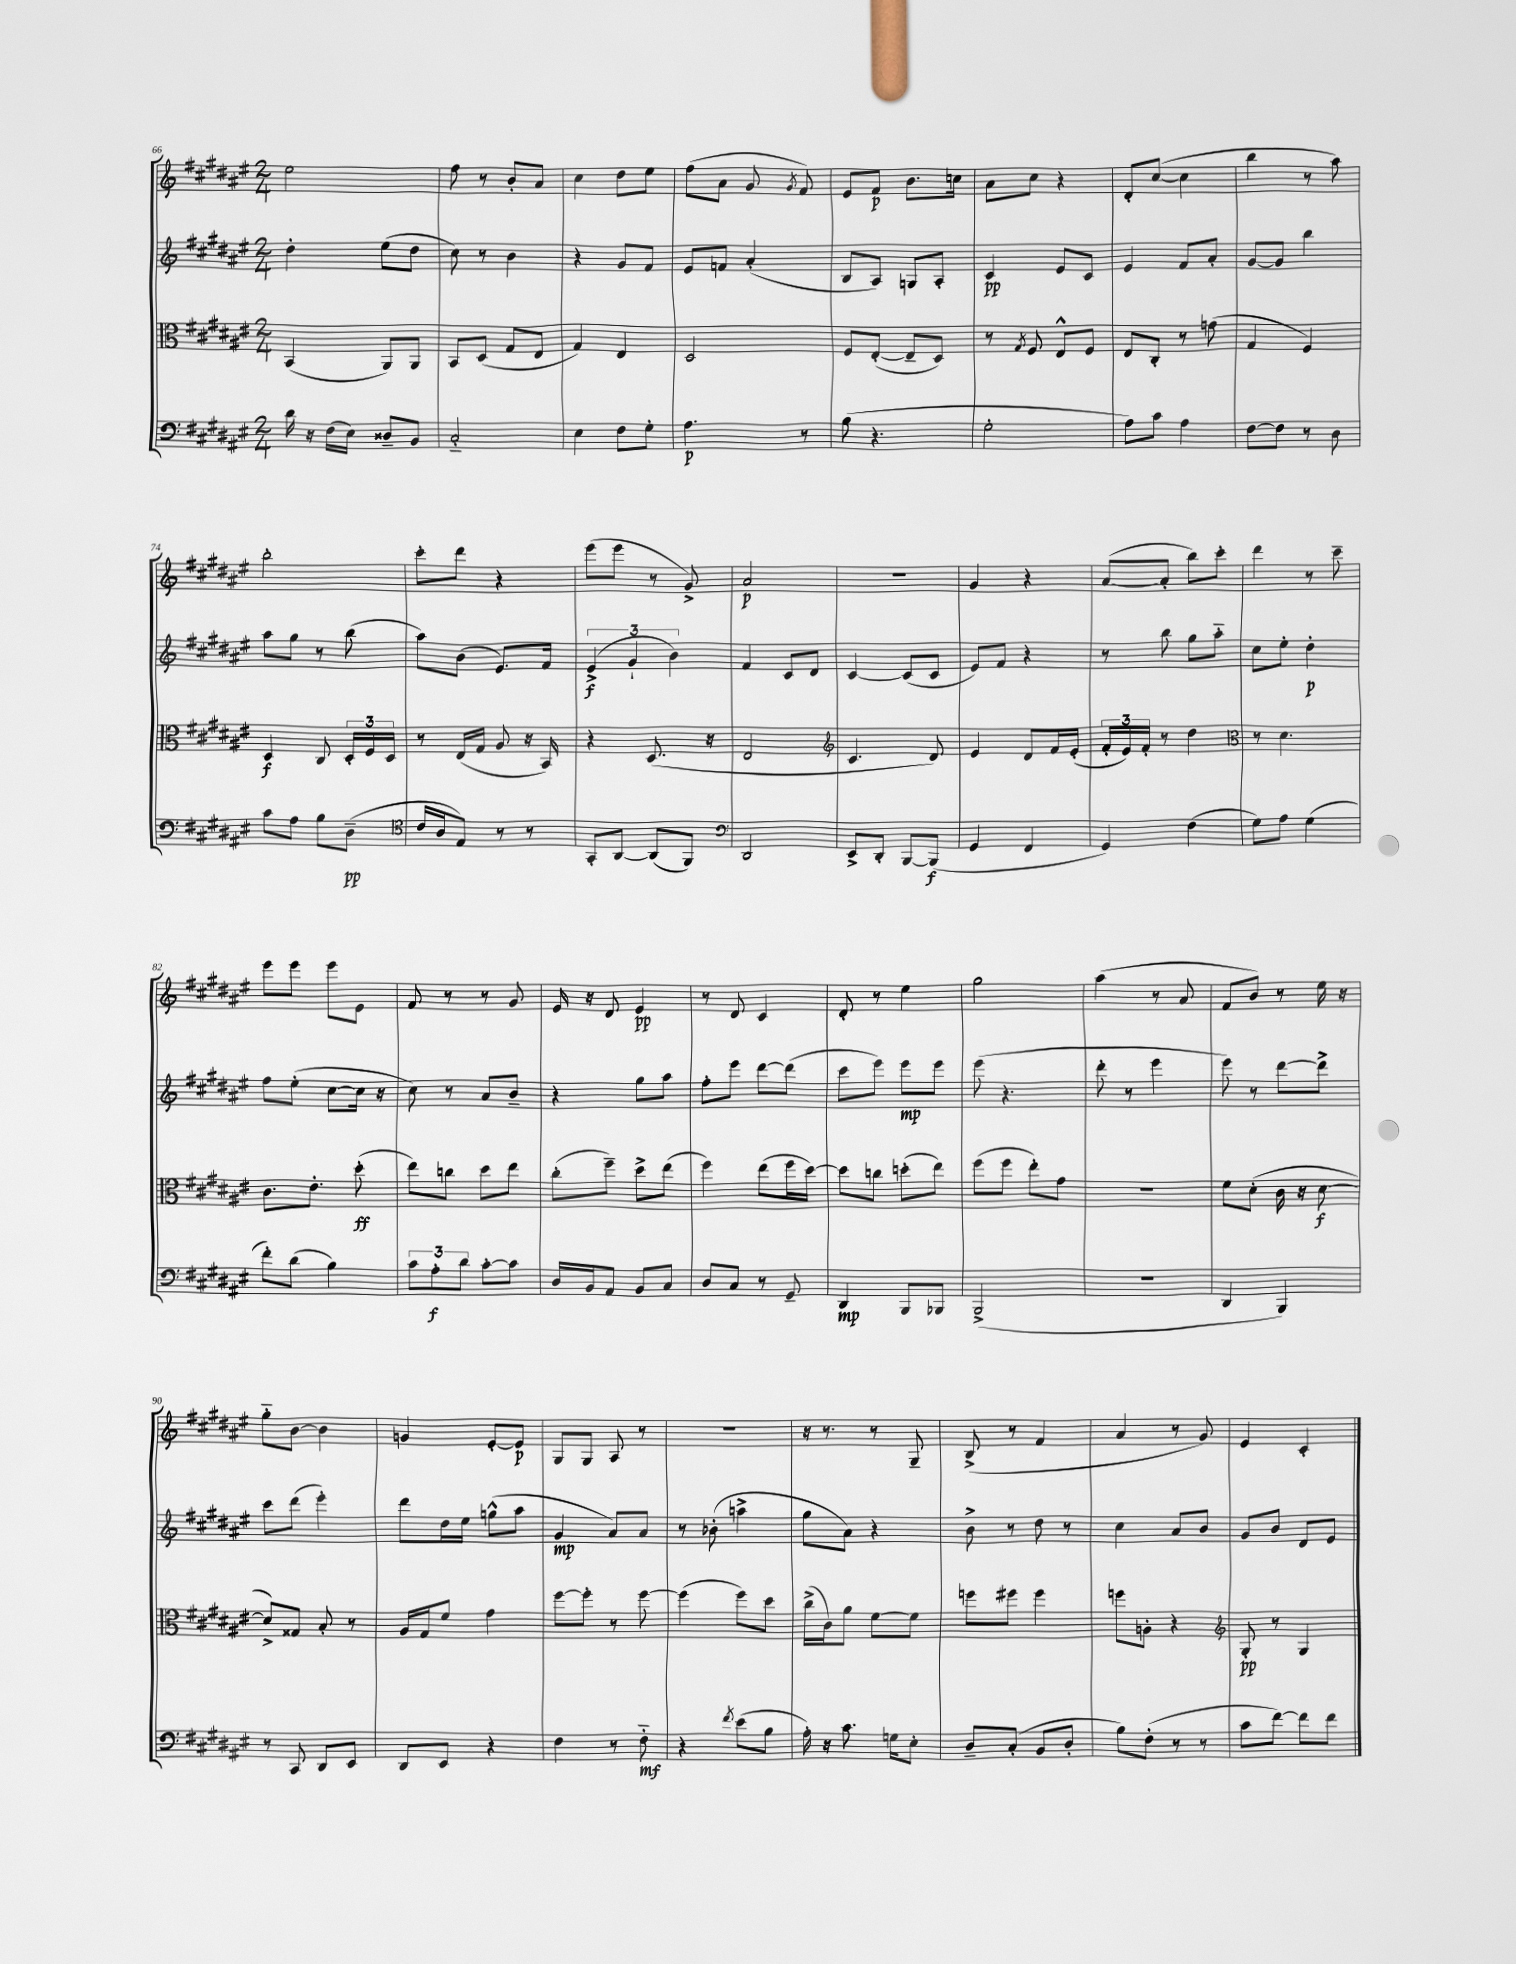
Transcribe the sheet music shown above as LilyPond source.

<<
\new StaffGroup <<
\new Staff = "s0" {
    \clef treble \key fis \major \numericTimeSignature \time 2/4
    \autoBeamOff eis''2 |
    fis''8 r8 b'8[-. ais'8] |
    cis''4 dis''8[ eis''8] |
    fis''8[( ais'8] gis'8 \acciaccatura { gis'8 } fis'8) |
    eis'8[ fis'8]\p b'8.[ c''16] |
    ais'8[ cis''8] r4 |
    dis'8[-. cis''8]~( cis''4 |
    b''4 r8 ais''8) |
    b''2-. |
    cis'''8[-. dis'''8] r4 |
    eis'''8[( eis'''8] r8 gis'8->) |
    ais'2\p |
    r2 |
    gis'4 r4 |
    ais'8[~( ais'8]-. b''8[) cis'''8]-. |
    dis'''4 r8 cis'''8-- |
    eis'''8[ eis'''8] eis'''8[ eis'8] |
    fis'8 r8 r8 gis'8 |
    eis'16 r16 dis'8 eis'4\pp |
    r8 dis'8 cis'4 |
    dis'8-. r8 eis''4 |
    gis''2 |
    ais''4( r8 ais'8 |
    fis'8[ b'8]) r8 eis''16 r16 |
    gis''8[-_ b'8]~ b'4 |
    g'4 eis'8[~-. eis'8]\p |
    gis8[ gis8] ais8 r8 |
    r2 |
    r16 r8. r8 gis8-- |
    b8->( r8 fis'4 |
    ais'4 r8 gis'8) |
    eis'4 cis'4-. \bar "|." |
}
\new Staff = "s1" {
    \clef treble \key fis \major \numericTimeSignature \time 2/4
    \autoBeamOff dis''4-. eis''8[( dis''8] |
    cis''8) r8 b'4 |
    r4 gis'8[ fis'8] |
    eis'8[ f'8] ais'4-.( |
    b8[ ais8]) g8[ ais8]-. |
    cis'4\pp eis'8[ cis'8] |
    eis'4 fis'8[ ais'8]-. |
    gis'8[~ gis'8] b''4 |
    ais''8[ gis''8] r8 b''8( |
    ais''8[) b'8]( eis'8.[) fis'16] |
    \tuplet 3/2 { eis'4->\f( gis'4-! b'4) } |
    fis'4 cis'8[ dis'8] |
    cis'4~ cis'8[( cis'8] |
    eis'8[) fis'8] r4 |
    r8 b''8 gis''8[ ais''8]-_ |
    cis''8[ eis''8]-. dis''4-.\p |
    fis''8[ eis''8]-.( cis''8[~ cis''16] r16 |
    cis''8) r8 ais'8[ b'8]-- |
    r4 gis''8[ ais''8] |
    fis''8[-. eis'''8] dis'''8[~ dis'''8]( |
    cis'''8[ eis'''8]) eis'''8[\mp eis'''8] |
    eis'''8( r4. |
    dis'''8-. r8 eis'''4 |
    eis'''8) r8 dis'''8[~ dis'''8]-> |
    cis'''8[ dis'''8]( eis'''4-.) |
    dis'''8[ dis''16 eis''16] g''8[-^( ais''8] |
    gis'4\mp ais'8[) ais'8] |
    r8 bes'8-.( a''4-> |
    gis''8[ ais'8]) r4 |
    b'8-> r8 dis''8 r8 |
    cis''4 ais'8[ b'8] |
    gis'8[ b'8] dis'8[ eis'8] \bar "|." |
}
\new Staff = "s2" {
    \clef alto \key fis \major \numericTimeSignature \time 2/4
    \autoBeamOff b,4( ais,8[) ais,8] |
    b,8[ dis8]( gis8[ eis8] |
    gis4) eis4 |
    dis2 |
    fis8[ eis8]~-.( eis8[-- dis8]) |
    r8 \acciaccatura { gis8 } fis8 eis8[-^ fis8] |
    eis8[ cis8]-. r8 g'8( |
    gis4 fis4) |
    dis4\f cis8 \tuplet 3/2 { dis16[-. fis16 dis16] } |
    r8 eis16[( gis16] ais8 r16 b,16) |
    r4 dis8.( r16 |
    eis2 |
    \clef treble cis'4. dis'8) |
    eis'4 dis'8[ fis'16 eis'16]-.( |
    \tuplet 3/2 { fis'16[-. eis'16) fis'16]-. } r8 dis''4 |
    \clef alto r8 dis'4. |
    cis'8.[ eis'8.]-. dis''8-.\ff( |
    eis''8[) c''8] dis''8[ eis''8] |
    cis''8[-.( fis''8]--) dis''8[-> eis''8]( |
    fis''4) eis''8[( fis''16 dis''16]~) |
    dis''8[ c''8] d''8[-.( eis''8]) |
    fis''8[( fis''8] eis''8[-.) gis'8] |
    R2 |
    fis'8[ dis'8]-.( cis'16 r16 dis'8~\f |
    dis'8[->) gisis8] b8-. r8 |
    ais16[ gis16 fis'8] gis'4 |
    fis''8[~ fis''8]-. r8 fis''8~ |
    fis''4( fis''8[) dis''8] |
    cis''16[->( cis'16) ais'8] fis'8[~ fis'8] |
    f''8[ fis''8] fis''4 |
    f''8[ a8]-. r4 |
    \clef treble gis8-.\pp r8 gis4 \bar "|." |
}
\new Staff = "s3" {
    \clef bass \key fis \major \numericTimeSignature \time 2/4
    \autoBeamOff dis'16 r16 fis16[( eis16]) disis8[-- b,8] |
    cis2-_ |
    eis4 fis8[ gis8]-. |
    ais4.\p r8 |
    b8( r4. |
    gis2-. |
    ais8[) cis'8] ais4 |
    fis8[~ fis8] r8 dis8 |
    cis'8[ ais8] b8[ dis8]--\pp( |
    \clef tenor cis'16[ ais16 eis8]) r8 r8 |
    gis,8[-. ais,8]~ ais,8[( fis,8]) |
    \clef bass dis,2 |
    eis,8[-> dis,8]-. b,,8[~ b,,8]\f( |
    gis,4 fis,4 |
    gis,4) fis4( |
    gis8[) ais8] gis4( |
    fis'8[-.) dis'8]( b4) |
    \tuplet 3/2 { cis'8[ ais8-.\f dis'8] } cis'8[~-. cis'8] |
    dis16[ b,16 ais,8] b,8[ cis8] |
    dis8[ cis8] r8 gis,8-- |
    dis,4\mp b,,8[ bes,,8] |
    b,,2->( |
    r2 |
    dis,4 b,,4) |
    r8 cis,8 dis,8[ eis,8] |
    dis,8[ eis,8] r4 |
    fis4 r8 fis8-_\mf |
    r4 \acciaccatura { fis'8 } eis'8[( b8] |
    ais16-.) r16 cis'8. g16[ eis8]-. |
    dis8[-- cis8]-.( b,8[ dis8]-. |
    b8[) fis8]-.( r8 r8 |
    cis'8[ fis'8]~) fis'8[ fis'8] \bar "|." |
}
>>
>>
\layout { \context { \Score currentBarNumber = #66 } }
